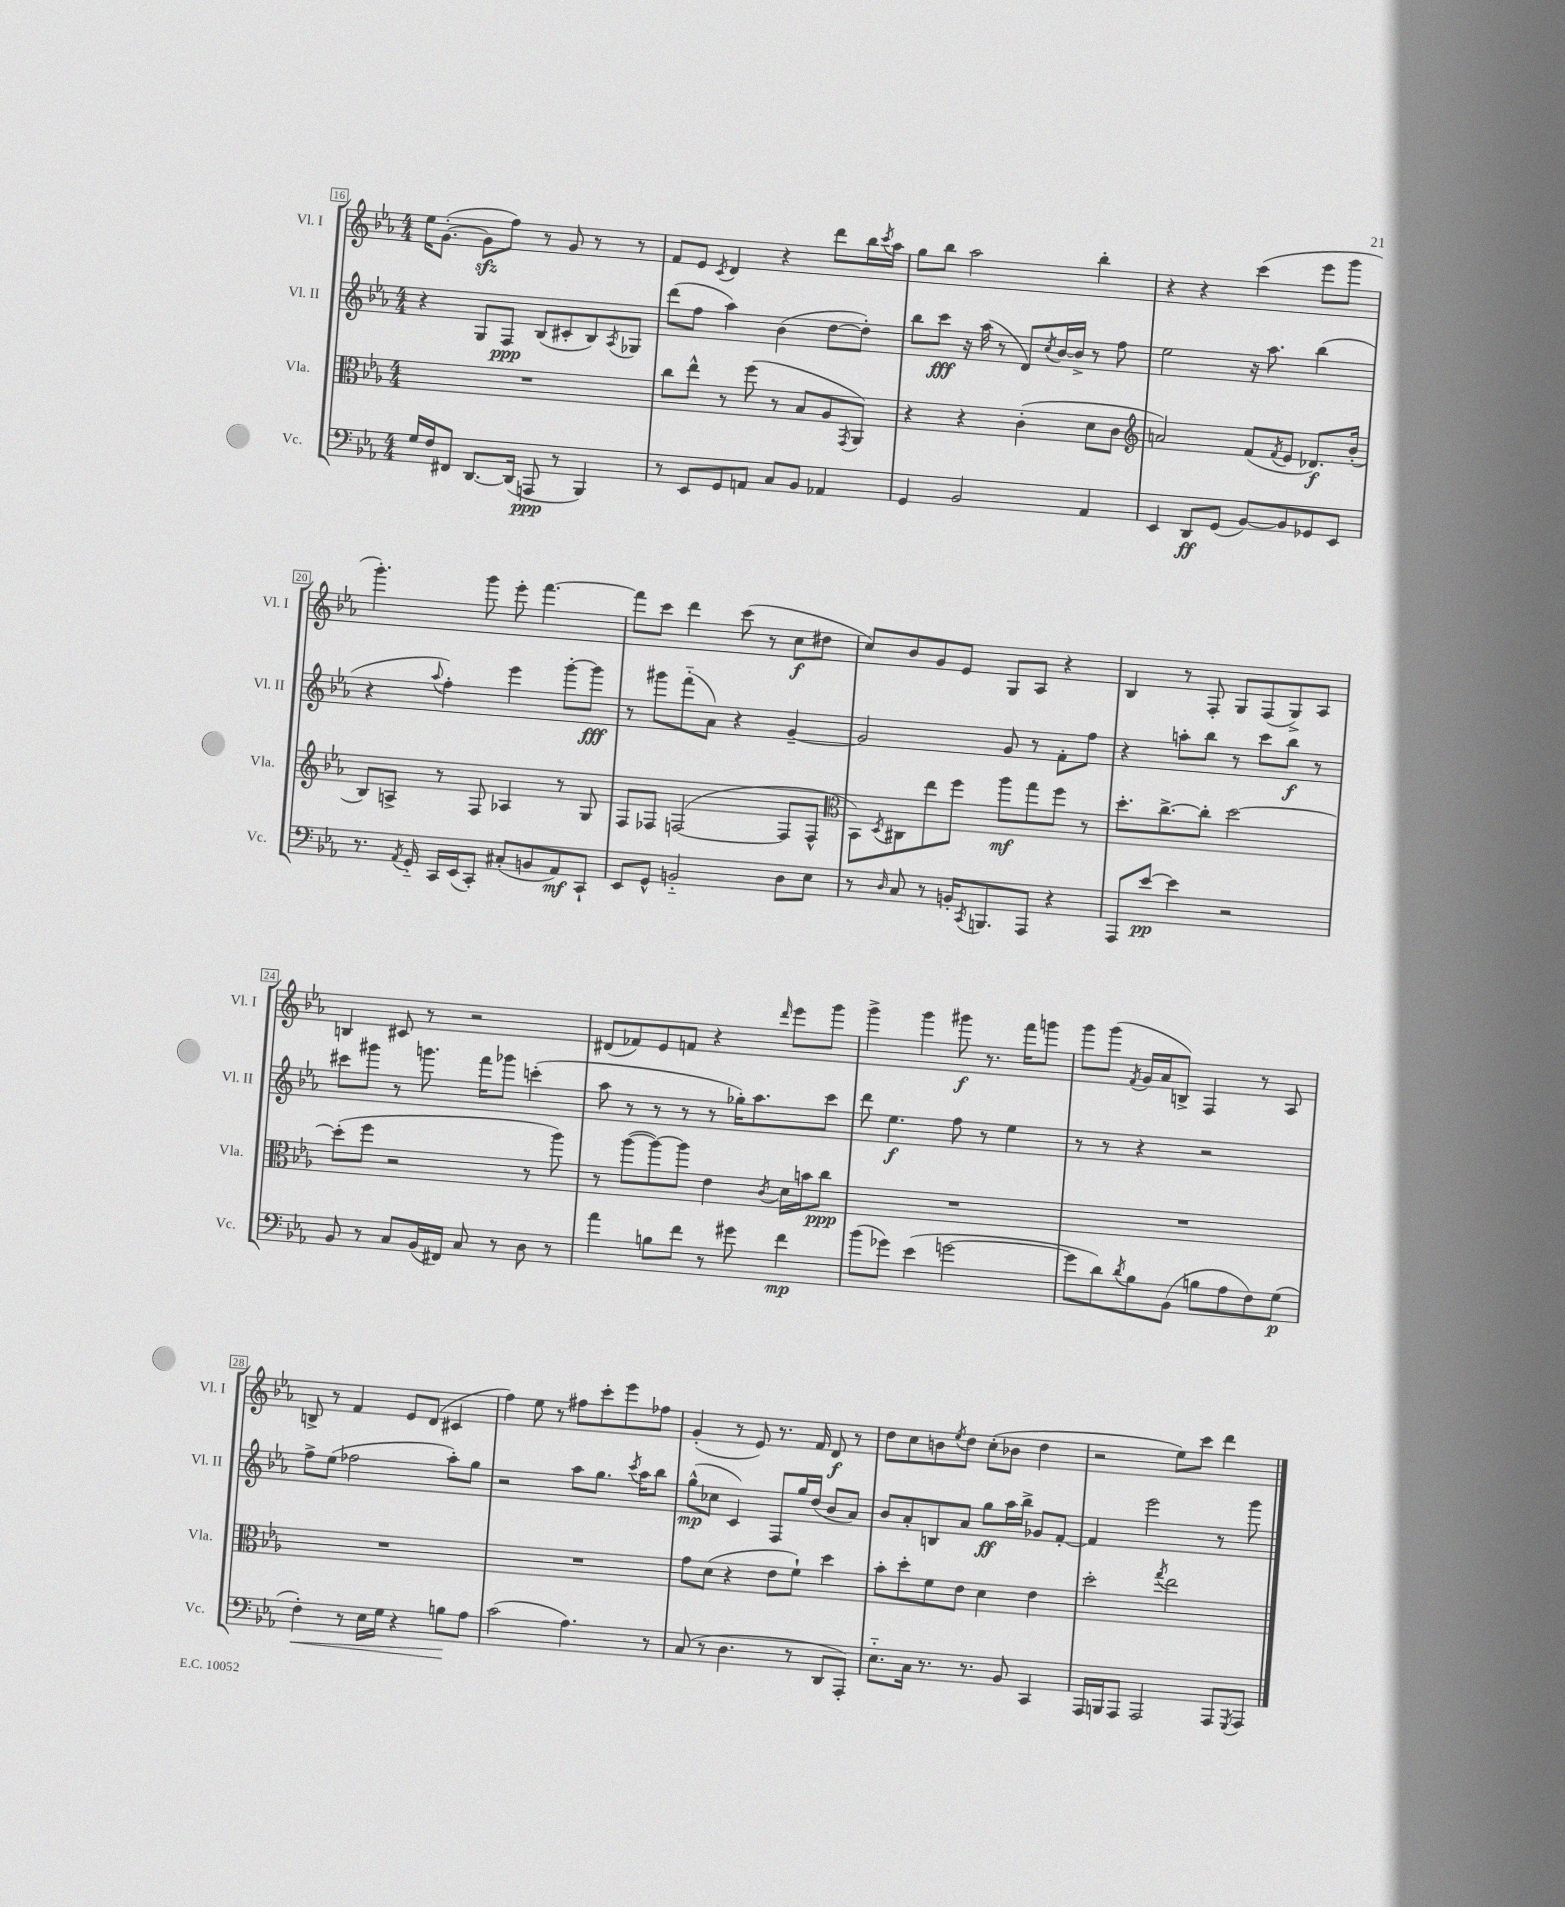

**kern	**dynam	**kern	**dynam	**kern	**dynam	**kern	**dynam
*part4	*part4	*part3	*part3	*part2	*part2	*part1	*part1
*staff4	*staff4	*staff3	*staff3	*staff2	*staff2	*staff1	*staff1
*I"Vc.	*	*I"Vla.	*	*I"Vl. II	*	*I"Vl. I	*
*I'Vc.	*	*I'Vla.	*	*I'Vl. II	*	*I'Vl. I	*
*clefF4	*	*clefC3	*	*clefG2	*	*clefG2	*
*k[b-e-a-]	*	*k[b-e-a-]	*	*k[b-e-a-]	*	*k[b-e-a-]	*
*M4/4	*	*M4/4	*	*M4/4	*	*M4/4	*
=16	=16	=16	=16	=16	=16	=16	=16
16G/LL	.	1r	.	4r	.	16ee-\KL	.
16F/J	.	.	.	.	.	([8.g'\J	.
8FF#X/J	.	.	.	.	.	.	.
[8.DD/L	.	.	.	8G/L	.	8gzz\L]	.
.	.	.	.	8F/J	ppp	8ff\J)	.
(16DD/Jk]	.	.	.	.	.	.	.
8AAAn/	ppp	.	.	(8B-/L	.	8r	.
8r	.	.	.	8c#X'/	.	8g/	.
4BBB-/)	.	.	.	8B-/)	.	8r	.
.	.	.	.	8qA-/	.	.	.
.	.	.	.	8G-X/J	.	8r	.
=17	=17	=17	=17	=17	=17	=17	=17
8r	.	8cc\L	.	(8ddd\L	.	8f/L	.
8EE-/L	.	8ee-^^\J	.	8ff\J	.	8e-/J	.
.	.	.	.	.	.	8qc/	.
8GG/	.	8r	.	4aa-\)	.	4d/	.
8AAn/J	.	(8ff\	.	.	.	.	.
8C/L	.	8r	.	(4b-\	.	4r	.
8BB-/J	.	8B-/L	.	.	.	.	.
4AA-X/	.	8A-/	.	[8dd\L	.	8ddd\L	.
.	.	8qGG/	.	.	.	.	.
.	.	8AA-/J)	.	8dd'\J])	.	16bb-\L	.
.	.	.	.	.	.	8qccc/	.
.	.	.	.	.	.	16aa-\JJ	.
=18	=18	=18	=18	=18	=18	=18	=18
4GG/	.	4r	.	8bb-\L	.	8gg\L	.
.	.	.	.	8ccc\J	fff	8bb-\J	.
2BB-/	.	4r	.	16r	.	2aa-\	.
.	.	.	.	(16aa-\	.	.	.
.	.	.	.	8r	.	.	.
.	.	(4c'\	.	8d/L)	.	.	.
.	.	.	.	8qcc/	.	.	.
.	.	.	.	[16b-/L	.	.	.
.	.	.	.	16b-^/JJ]	.	.	.
4AA-/	.	8d\L	.	8r	.	4bb-'\	.
.	.	8c\J	.	8ff\	.	.	.
=19	=19	=19	=19	=19	=19	=19	=19
*	*	*clefG2	*	*	*	*	*
4EE-/	.	2an/)	.	2ee-\	.	4r	.
8DD/L	ff	.	.	.	.	4r	.
(8GG/J	.	.	.	.	.	.	.
[8BB-/L)	.	(8f/L	.	16r	.	(4ccc\	.
.	.	.	.	8.aa-\	.	.	.
.	.	8qf/	.	.	.	.	.
8BB-/]	.	8e-/J	.	.	.	.	.
8GG-X/	.	8.d-X/L)	f	(4bb-\	.	8eee-\L	.
8EE-/J	.	.	.	.	.	8ggg\J	.
.	.	(16b-'/Jk	.	.	.	.	.
!!LO:LB:g=z
=20	=20	=20	=20	=20	=20	=20	=20
8.r	.	8B-/L)	.	4r	.	4.ggg'\)	.
.	.	8An^/J	.	.	.	.	.
8qAA-/	.	.	.	.	.	.	.
16GG/	.	.	.	.	.	.	.
.	.	.	.	8qqaa-/	.	.	.
16CC/LL	.	8r	.	4ff'\)	.	.	.
(16EE-/J	.	.	.	.	.	.	.
8CC'/J)	.	8F/	.	.	.	8ggg\	.
(8C#X'/L	.	4A-X/	.	4eee-\	.	8eee-'\	.
8BBn/	.	.	.	.	.	[4.fff\	.
8AA-/)	mf	8r	.	[8ggg'\L	.	.	.
8CC`/J	.	8G/	.	8ggg\J]	fff	.	.
=21	=21	=21	=21	=21	=21	=21	=21
8EE-/L	.	8F/L	.	8r	.	8fff\L]	.
8GG^^/J	.	8F-X/J	.	8ggg#X\L	.	8ccc\J	.
2BBn/	.	([2Fn/	.	(8fff\	.	4ddd\	.
.	.	.	.	8a-\J)	.	.	.
.	.	.	.	4r	.	(8ccc\	.
.	.	.	.	.	.	8r	.
8D\L	.	8F/L]	.	[4g~/	.	8cc\L	f
8E-\J	.	8F^^/J	.	.	.	8dd#X\J	.
=22	=22	=22	=22	=22	=22	=22	=22
*	*	*clefC3	*	*	*	*	*
8r	.	8BB-\L)	.	2g/]	.	8cc/L)	.
16qqD/	.	8qD/	.	.	.	.	.
8C/	.	8C#X\	.	.	.	8b-/	.
8r	.	8ee-\	.	.	.	8g/	.
16BBn'/KL	.	8ff\J	.	.	.	8e-/J	.
8qCC/	.	.	.	.	.	.	.
8.BBBn/	.	.	.	.	.	.	.
.	.	8aa-\L	mf	8g/	.	8G/L	.
8AAA-/J	.	8gg\	.	8r	.	8A-/J	.
4r	.	8ff\J	.	8f'\L	.	4r	.
.	.	8r	.	8ff\J	.	.	.
=23	=23	=23	=23	=23	=23	=23	=23
8AAA-/L	.	8.dd'\L	.	4r	.	4B-/	.
[8e-/J	pp	.	.	.	.	.	.
.	.	[8.cc^\	.	.	.	.	.
4e-\]	.	.	.	8aan'\L	.	8r	.
.	.	8cc'\J]	.	8bb-\J	.	8F'/	.
2r	.	[2dd\	.	8r	.	8G/L	.
.	.	.	.	8ccc\L	.	(8F/	.
.	.	.	.	8bb-\J	f	8G^/)	.
.	.	.	.	8r	.	8A-/J	.
!!LO:LB:g=z
=24	=24	=24	=24	=24	=24	=24	=24
8BB-/	.	(8dd'\L]	.	8ccc#X\L	.	4Bn/	.
8r	.	8ff\J	.	8ggg#X\J	.	.	.
8C/L	.	2r	.	8r	.	8c#X/	.
(16BB-/L	.	.	.	8.gggn\	.	8r	.
16FF#X/JJ)	.	.	.	.	.	.	.
8C/	.	.	.	.	.	2r	.
.	.	.	.	16fff\KL	.	.	.
8r	.	.	.	8ggg-X\J	.	.	.
8D\	.	8r	.	(4cccn'\	.	.	.
8r	.	8aa-\)	.	.	.	.	.
=25	=25	=25	=25	=25	=25	=25	=25
4a-\	.	8r	.	8aa-\	.	(8d#X/L	.
.	.	([8aa-\L	.	8r	.	8f-X/)	.
8Bn\L	.	8aa-\_)	.	8r	.	8e-/	.
8f\J	.	8aa-\J]	.	8r	.	8fn/J	.
8r	.	4e-\	.	8r	.	4r	.
8g#X\	.	.	.	16gg-X'\KL)	.	.	.
.	.	.	.	8.aa-\	.	.	.
.	.	8qc/	.	.	.	16qqddd/	.
4f\	mp	16d\LL	.	.	.	8eee-\L	.
.	.	16bn\J	.	.	.	.	.
.	.	8cc\J	ppp	8ccc\J	.	8ggg\J	.
=26	=26	=26	=26	=26	=26	=26	=26
(8b-\L	.	1r	.	8ddd\	.	4ggg^\	.
8g-X\J)	.	.	.	4.ee-\	f	.	.
(4e-\	.	.	.	.	.	4ggg\	.
[2gn\	.	.	.	8ff\	.	8ggg#X\	f
.	.	.	.	8r	.	8.r	.
.	.	.	.	4ee-\	.	.	.
.	.	.	.	.	.	16fff\KL	.
.	.	.	.	.	.	8gggn\J	.
=27	=27	=27	=27	=27	=27	=27	=27
8g\L]	.	1r	.	8r	.	8ggg\L	.
8d\)	.	.	.	8r	.	(8ggg\J	.
8qd/	.	.	.	.	.	8qf/	.
8B-\	.	.	.	4r	.	16g/LL	.
.	.	.	.	.	.	16a-/J	.
(8BB-\J	.	.	.	.	.	8Bn^/J)	.
8Bn\L	.	.	.	2r	.	4F/	.
8A-\	.	.	.	.	.	.	.
8F\)	.	.	.	.	.	8r	.
(8G\J	p	.	.	.	.	8A-/	.
!!LO:LB:g=z
=28	=28	=28	=28	=28	=28	=28	=28
!	!LO:HP:b	!	!	!	!	!	!
4F'\)	<	1r	.	8ff^\L	.	8Bn^/	.
.	.	.	.	(8ee-\J	.	8r	.
8r	.	.	.	2ff-X\	.	4f/	.
16E-\LL	.	.	.	.	.	.	.
16G\JJ	.	.	.	.	.	.	.
4r	.	.	.	.	.	8e-/L	.
.	.	.	.	.	.	(8d/J	.
8Bn\L	.	.	.	8aa-'\L)	.	4c#X/	.
8A-\J	[	.	.	8gg\J	.	.	.
=29	=29	=29	=29	=29	=29	=29	=29
(2c\	.	1r	.	2r	.	4ff\)	.
.	.	.	.	.	.	8ee-\	.
.	.	.	.	.	.	8r	.
4.A-\)	.	.	.	8aa-\L	.	8ff#X\L	.
.	.	.	.	8.gg\J	.	8ccc'\	.
.	.	.	.	.	.	8eee-\	.
.	.	.	.	8qccc/	.	.	.
.	.	.	.	16aa-\KL	.	.	.
8r	.	.	.	8bb-\J	.	8ff-X\J	.
=30	=30	=30	=30	=30	=30	=30	=30
(8C/	.	8g\L	.	(8gg^^\L	mp	(4g'/	.
8r	.	(8d\J	.	8cc-X\J	.	.	.
4.D\	.	4r	.	4c/)	.	8r	.
.	.	.	.	.	.	8e-/)	.
.	.	8e-\L	.	8F/L	.	8.r	.
8r	.	8f`\J)	.	16gg/L	.	.	.
.	.	.	.	(16dd/JJ	.	16f/	.
8DD/L	.	4dd\	.	8b-/L	.	8d/	f
8AAA-'/J)	.	.	.	8a-/J)	.	8r	.
=31	=31	=31	=31	=31	=31	=31	=31
8.E-\L	.	8b-'\L	.	8b-/L	.	8dd\L	.
.	.	8dd'\	.	8a-'/	.	8cc\	.
16C\Jk	.	.	.	.	.	.	.
8.r	.	8f\	.	8Bn/	.	8bn\	.
.	.	.	.	.	.	8qee-/	.
.	.	8e-\J	.	8a-/J	.	8dd\J	.
8.r	.	.	.	.	.	.	.
.	.	4d\	.	8gg\L	ff	(8cc'\L	.
8BB-/	.	.	.	16aa-\L	.	8b-X\J	.
.	.	.	.	16bb-^\JJ	.	.	.
4CC/	.	4e-\	.	8g-X/L	.	4dd\	.
.	.	.	.	[8f'/J	.	.	.
=32	=32	=32	=32	=32	=32	=32	=32
16AAA-/LL	.	2dd'\	.	4f/]	.	2r	.
16BBBn/J	.	.	.	.	.	.	.
8AAA-/J	.	.	.	.	.	.	.
2AAA-/	.	.	.	2eee-\	.	.	.
.	.	8qgg/	.	.	.	.	.
.	.	2ee-\	.	.	.	8ee-\L)	.
.	.	.	.	.	.	8ccc\J	.
8AAA-/L	.	.	.	8r	.	4ddd\	.
8qGGG/	.	.	.	.	.	.	.
8AAA-/J	.	.	.	8ggg\	.	.	.
==	==	==	==	==	==	==	==
*-	*-	*-	*-	*-	*-	*-	*-
